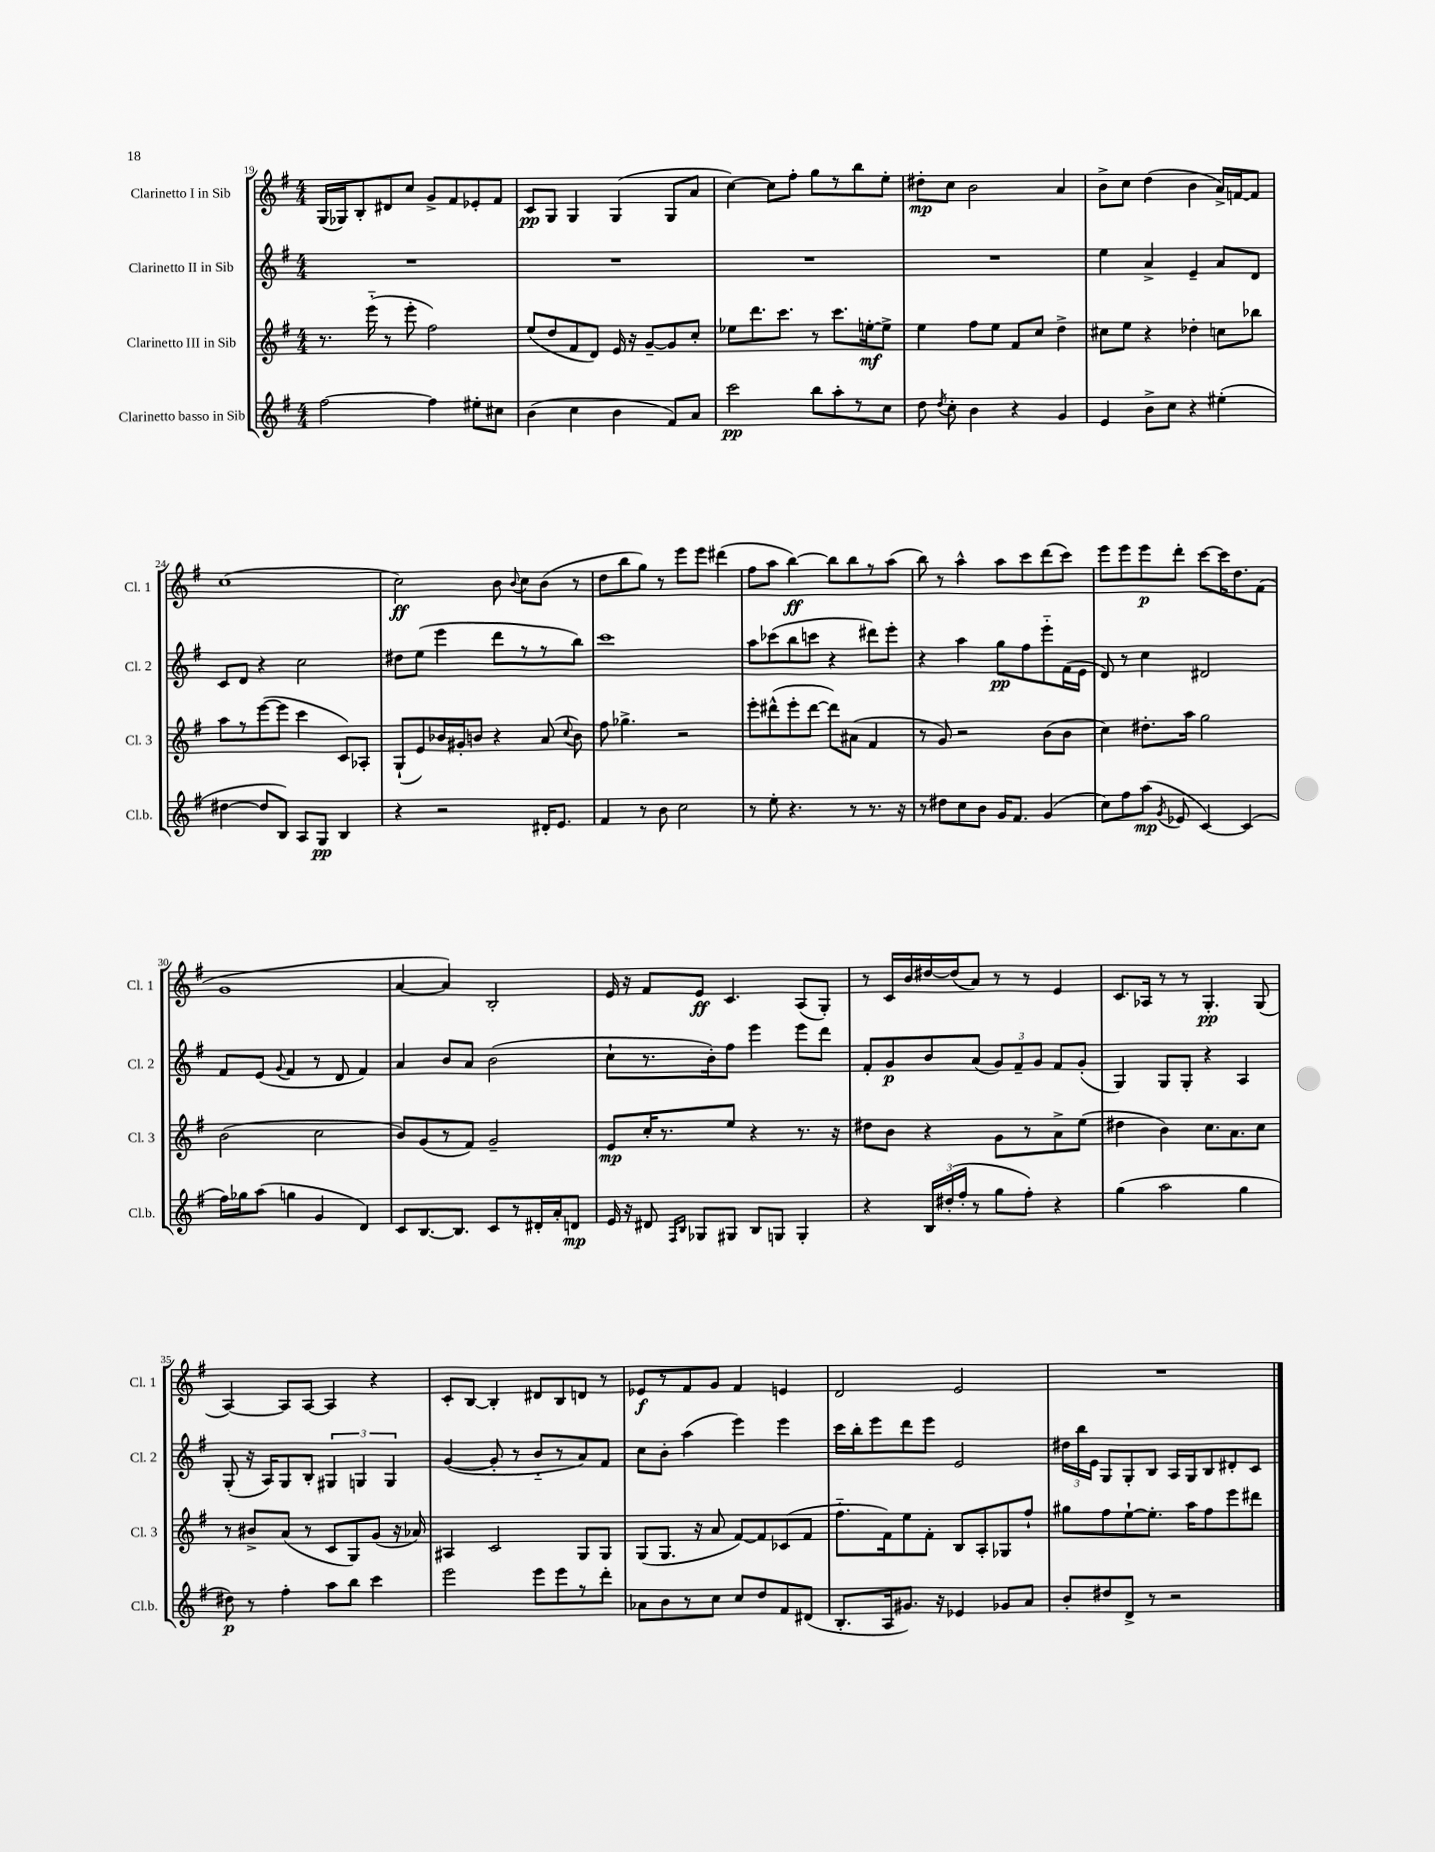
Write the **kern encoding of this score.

**kern	**kern	**kern	**kern
*staff4	*staff3	*staff2	*staff1
*clefG2	*clefG2	*clefG2	*clefG2
*k[f#]	*k[f#]	*k[f#]	*k[f#]
*M4/4	*M4/4	*M4/4	*M4/4
[2ff#	8.r	1r	(16G
.	.	.	16G-)
.	.	.	8B'
.	(16eee'~	.	.
.	8r	.	8d#
.	8eee'	.	8cc
4ff#]	2ff#)	.	8g^
.	.	.	8f#
8ee#'	.	.	8e-'
8cc#	.	.	8f#
=	=	=	=
(4b	(8ee	1r	8c
.	8dd	.	8G
4cc	8f#	.	4G
.	8d)	.	.
4b	16e	.	(4G
.	16r	.	.
.	[8g~	.	.
8f#)	8g]	.	8G
8a	8cc'	.	8a
=	=	=	=
2ccc	8ee-	1r	[4cc)
.	8.ddd	.	.
.	.	.	8cc]
.	8.ccc	.	.
.	.	.	8ff#'
8bb	8r	.	8gg
8aa'	8.ccc	.	8r
8r	.	.	8bb
.	[16ee'	.	.
8cc	8ee^]	.	8ee'
=	=	=	=
8dd	4ee	1r	8dd#'
8qdd	.	.	.
8cc'	.	.	8cc
4b	8ff#	.	2b
.	8ee	.	.
4r	8f#	.	.
.	8cc	.	.
4g	4dd^	.	4a
=	=	=	=
4e	8cc#	4ee	8b^
.	8ee	.	8cc
8b^	4r	4a^	(4dd
8cc	.	.	.
4r	4dd-'	4e~	4b
(4ee#'	8cc	8a	16a^)
.	.	.	[16f
.	8bb-	8d	8f]
=	=	=	=
[4dd#	8aa	8c	(1cc
.	8r	8d	.
8dd#]	([8eee	4r	.
8B)	8eee]	.	.
8A	4ccc	2cc	.
8G	.	.	.
4B	8c)	.	.
.	8A-'	.	.
=	=	=	=
4r	(8G`	8dd#	2cc)
.	8e)	(8ee	.
2r	16b-	4eee	.
.	16g#'	.	.
.	8b	.	.
.	4r	8ddd	8b
.	.	.	8qqb
.	.	8r	8cc
16d#'	(8a	8r	(8b
8.e	.	.	.
.	8qqcc	.	.
.	8b)	8bb)	8r
=	=	=	=
4f#	8ff#	1ccc	8dd
.	4.gg-^	.	8bb
8r	.	.	8gg)
8b	.	.	8r
2cc	2r	.	8eee
.	.	.	8eee
.	.	.	(4ddd#
=	=	=	=
8r	8eee'	8aa	8ff#
8ee'	(8ddd#^^	(8ccc-	8aa
4.r	8eee'	8bb	[4bb)
.	[8ddd#	8ccc	.
.	8ddd#])	4r	8bb]
8r	(8a#	.	8bb
8.r	4f#	8ddd#)	8r
.	.	8eee'	(8aa
16r	.	.	.
=	=	=	=
8r	8r	4r	8bb)
8dd#	8g)	.	8r
8cc	2r	4aa	4aa^^
8b	.	.	.
16g	.	8gg	8aa
8.f#	.	.	.
.	.	8ff#	8ccc
(4g	(8b	8eee'~	(8ddd
.	8b	(16f#	8ccc)
.	.	16e	.
=	=	=	=
8cc)	4cc)	8d)	8eee
8ff#	.	8r	8eee
(8aa	8.dd#'	4cc	8eee
8qg	.	.	.
8e-	.	.	8ddd'
.	16aa	.	.
[4c)	2gg	2d#	[8ccc
.	.	.	16ccc]
.	.	.	8.dd
(4c]	.	.	.
.	.	.	(8f#
=	=	=	=
16ff#)	(2b	8f#	1g
16gg-	.	.	.
(8aa	.	(8e	.
.	.	8qqg	.
4gg	.	4f#	.
4g	2cc	8r	.
.	.	8d	.
4d)	.	4f#)	.
=	=	=	=
8c	8b)	4a	[4a
[8.B	(8g	.	.
.	8r	8b	4a])
8.B]	.	.	.
.	8f#)	8a	.
8c	2g~	(2b	2B'
8r	.	.	.
16d#'	.	.	.
16a'	.	.	.
8d	.	.	.
=	=	=	=
16e	8e	8cc`	16e
16r	.	.	16r
8d#	16cc'	8.r	8f#
.	8.r	.	.
16qqF#	.	.	.
16qqB	.	.	.
8G-	.	.	8e
.	.	16b')	.
8G#	8ee	8ff#	4.c
8B	4r	4eee	.
8G	.	.	.
4G'	8.r	8eee	(8A
.	.	8ddd	8G')
.	16r	.	.
=	=	=	=
4r	8dd#	8f#'	8r
.	8b	8g	16c
.	.	.	16b
24B	4r	8b	[16dd#
(24dd#'	.	.	.
.	.	.	(16dd#]
24ff#'	.	.	.
8r	.	(8a	8a)
8gg	8g	12g)	8r
.	.	12f#~	.
8ff#')	8r	.	8r
.	.	12g	.
4r	8a^	8f#	4e
.	(8ee	(8g'	.
=	=	=	=
(4gg	4dd#	4G)	8.c
.	.	.	16A-
2aa	4b)	8G	8r
.	.	8G'	8r
.	8.cc	4r	4.G'
.	8.a	.	.
4gg	.	4A	.
.	8cc	.	(8G
=	=	=	=
8dd#)	8r	(8G'	[4A)
8r	8b#^	16r	.
.	.	16A)	.
4ff#'	(8a	8G	8A]
.	8r	8B'	[8A
8aa	8c	6G#	4A]
8bb	8G)	.	.
.	.	6G	.
4ccc	(8g	.	4r
.	.	6G	.
.	16r	.	.
.	16a-)	.	.
=	=	=	=
2eee	4A#	([4g	8c'
.	.	.	[8B
.	2c	8g']	4B']
.	.	8r	.
8eee	.	8b'~	8d#
8eee	.	8r	8B
8r	8G	8a)	8d
8ddd'	8G	8f#	8r
=	=	=	=
8a-	(8G	8cc	8e-
8b	8.G	8b'	8r
8r	.	(4aa	8f#
.	16r	.	.
8cc	8a	.	8g
8cc	[8f#)	4eee)	4f#
8dd	8f#]	.	.
8f#	(8c-	4eee	4e
(8d#	8f#	.	.
=	=	=	=
8.B'	8.ff#'~	16ccc	2d
.	.	16bb'	.
.	.	8eee	.
16A	16f#)	.	.
8.g#)	8ee	8ddd	.
.	8f#'	8eee	.
16r	.	.	.
4e-	8B	2e	2e
.	8A'	.	.
8g-	8G-	.	.
8a	8ff#`	.	.
=	=	=	=
8b'	8gg#	24dd#	1r
.	.	24bb	.
.	.	24e	.
8dd#	8ff#	8G	.
8d^	[8ee`	8G'	.
8r	8.ee']	8B	.
2r	.	16A	.
.	16aa	16G	.
.	8ff#	8B	.
.	8eee	8d#'	.
.	8ddd#	8c	.
==	==	==	==
*-	*-	*-	*-
